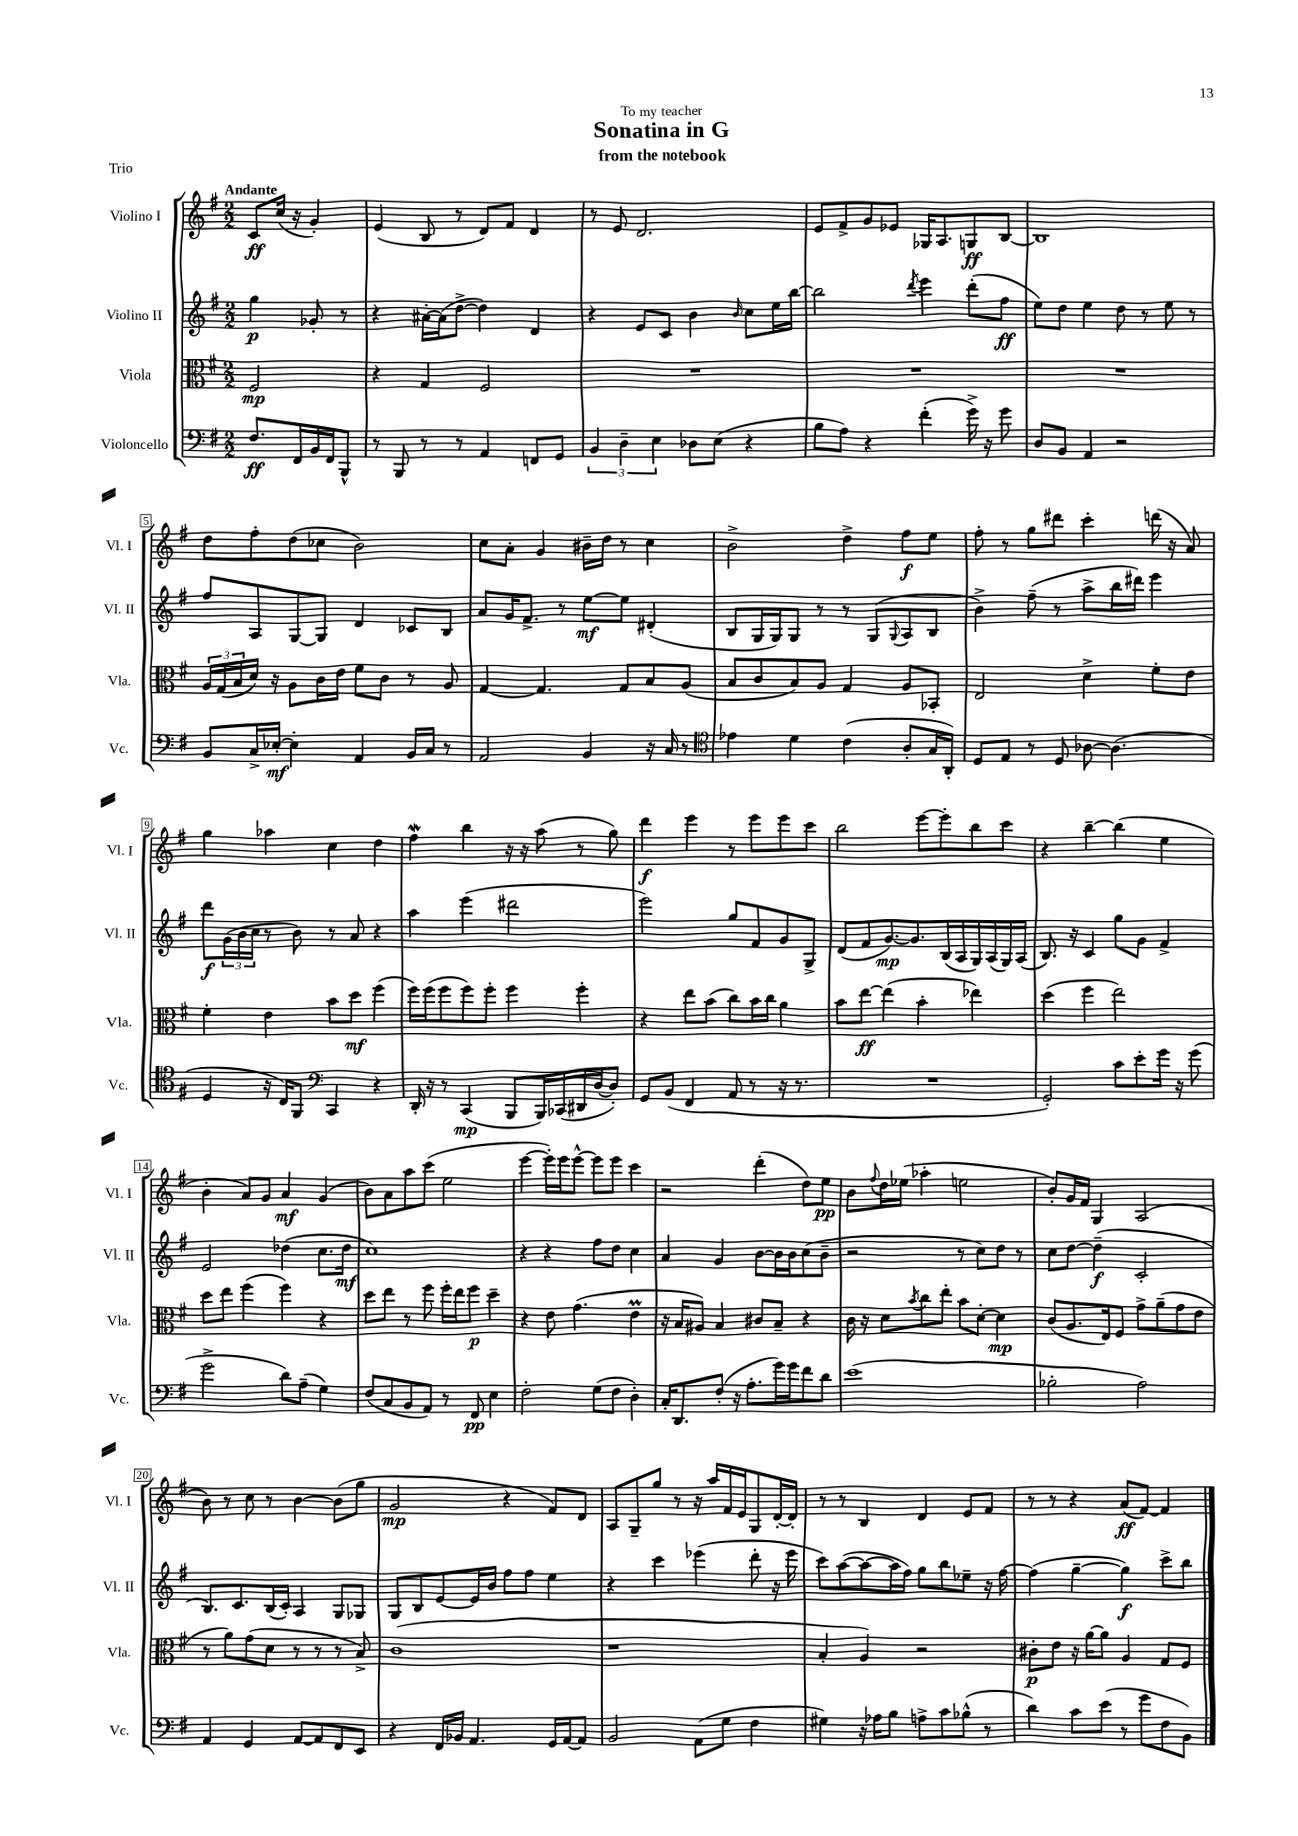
\header { title = "Sonatina in G" subtitle = "from the notebook" dedication = "To my teacher" piece = "Trio" }
<<
\new StaffGroup <<
\new Staff = "s0" \with { instrumentName = "Violino I" shortInstrumentName = "Vl. I" } {
    \clef treble \key g \major \numericTimeSignature \time 2/2 \partial 2 \tempo "Andante"
    c'8\ff c''16( r16 g'4-.) |
    e'4( b8 r8 d'8) fis'8 d'4 |
    r8 e'8 d'2. |
    e'8 fis'8-> g'8 ees'8 ges16 a8. g8\ff b8~ |
    b1 |
    d''8 fis''8-. d''8( ces''8 b'2) |
    c''8 a'8-. g'4 bis'16-- d''16 r8 c''4 |
    b'2-> d''4-> fis''8\f e''8 |
    fis''8-. r8 g''8 dis'''8 c'''4-. d'''16( r16 a'8) |
    g''4 aes''4 c''4 d''4 |
    fis''4\mordent b''4 r16 r16 a''8( r8 g''8) |
    d'''4\f e'''4 r8 e'''8 e'''8 c'''8 |
    b''2 e'''8~ e'''8-. b''8 c'''8 |
    r4 b''4~-- b''4( e''4 |
    b'4-. a'8) g'8 a'4\mf g'4( |
    b'8) a'8 a''8 c'''8( e''2 |
    e'''4~ e'''16-.) e'''16 e'''8~-^ e'''8 e'''8 c'''4 |
    r2 d'''4-.( d''8) e''8\pp |
    b'8 \appoggiatura { fis''8 } d''16 ees''16( aes''4-. e''2 |
    b'8-.) g'16 fis'16 g4 a2( |
    b'8) r8 c''8 r8 b'4~ b'8( g''8 |
    g'2\mp r4 fis'8) d'8 |
    a8 g8-- g''8 r8 r16 a''16 fis'16 e'16 g8 d'16~-. d'16-. |
    r8 r8 b4 d'4 e'8 fis'8 |
    r8 r8 r4 a'8\ff( fis'8~) fis'4 \bar "|." |
}
\new Staff = "s1" \with { instrumentName = "Violino II" shortInstrumentName = "Vl. II" } {
    \clef treble \key g \major \numericTimeSignature \time 2/2 \partial 2
    g''4\p ges'8-. r8 |
    r4 ais'16~-. ais'16( d''8~-> d''4) d'4 |
    r4 e'8 c'8 b'4 \grace { b'16 } c''8 e''16 b''16~ |
    b''2 \acciaccatura { d'''8 } e'''4 d'''8-.( fis''8\ff |
    e''8) d''8 e''4 d''8 r8 e''8 r8 |
    fis''8 a8 g8~ g8 d'4 ces'8 b8 |
    a'8 g'16 fis'8.-> r8 e''8~\mf e''8 dis'4-.( |
    b8 g16 g16) g8 r8 r8 g8( \appoggiatura { g8 } a8 b8 |
    b'4->) fis''8--( r8 a''8-> b''16 dis'''16) e'''4 |
    d'''8\f \tuplet 3/2 { g'16( b'16 c''16 } r8 b'8) r8 a'8 r4 |
    a''4 e'''4( dis'''2 |
    e'''2) g''8 fis'8 g'8 g8-> |
    d'8( fis'8 g'8.~\mp) g'8. b16( a16 g16) a16( g16) a16( |
    b8.) r16 c'4 g''8 g'8 fis'4-> |
    e'2 des''4( c''8. des''16\mf |
    c''1) |
    r4 r4 fis''8 d''8 c''4 |
    a'4 g'4 b'8~ b'16 b'16 c''8( b'8-- |
    r2 r8 c''8) d''8 r8 |
    c''8 d''8~ d''4--\f( c'2-. |
    b8.) c'8. b16( c'16-.) a4 g8 ges8 |
    g8 b8 e'8~ e'16 b'16 fis''8 fis''8 e''4 |
    r4 c'''4 ees'''4( d'''8-. r16 ees'''16 |
    c'''8) a''8~( a''8~ a''16 fis''16) g''8 b''8 ees''8-- r16 fis''16~ |
    fis''4( g''4~-- g''4\f) c'''8-> b''8 \bar "|." |
}
\new Staff = "s2" \with { instrumentName = "Viola" shortInstrumentName = "Vla." } {
    \clef alto \key g \major \numericTimeSignature \time 2/2 \partial 2
    fis2\mp |
    r4 g4 fis2 |
    R1 |
    R1 |
    R1 |
    \tuplet 3/2 { a16 g16( b16 } d'16) r16 a8 c'16 e'16 fis'8 c'8 r8 a8 |
    g4~ g4. g8 b8 a8( |
    b8 c'8 b8) a8 g4 a8 bes,8-. |
    e2 d'4-> fis'8-. e'8 |
    fis'4-. e'4 b'8 d''8\mf fis''4( |
    fis''16) fis''16( fis''8 fis''8) fis''8-. fis''4 fis''4-. |
    r4 e''8 b'8( c''8) b'16 c''16 a'4 |
    b'8 e''8~\ff e''4( b'4-. ees''4) |
    d''4( fis''4 e''2) |
    d''8 e''8 fis''4( fis''4) r4 |
    d''8 e''8 r8 fis''8 fis''16-. e''16 fis''8\p d''4-- |
    r4 e'8 g'4.( e'4\prall |
    r16 b16 ais8) b4 cis'8 b8-- r4 |
    c'16 r16 d'8 \acciaccatura { b'8 } c''8 e''8-. b'8 d'8~-. d'4\mp |
    c'8( a8. e16) fis8 g'8-> a'8--( g'8 e'8 |
    r8 a'8) g'8( d'8 r8 r8 r8 b8->) |
    c'1( |
    r1 |
    b4-. a4) r2 |
    cis'8-.\p e'8 r16 a'16~ a'8 a4 g8 fis8 \bar "|." |
}
\new Staff = "s3" \with { instrumentName = "Violoncello" shortInstrumentName = "Vc." } {
    \clef bass \key g \major \numericTimeSignature \time 2/2 \partial 2
    fis8.\ff fis,16 b,16 fis,16 b,,8-^ |
    r8 b,,8 r8 r8 a,4 f,8 g,8 |
    \tuplet 3/2 { b,4 d4-- e4 } des8 e8( r4 |
    b8 a8) r4 fis'4-.( g'16->) r16 g'8 |
    d8 b,8 a,4 r2 |
    b,8 c16-> ees16~-.\mf ees4-. a,4 b,16 c16 r8 |
    a,2 b,4 r16 c16 r8 |
    \clef tenor ees'4 d'4 c'4( a8-. g16 a,16-.) |
    d8 e8 r8 d8 aes8~ aes4.( |
    d4 r16 c16) fis,8 \clef bass c,4 r4 |
    d,16-. r16 r8 c,4\mp( b,,8 b,,16) ces,16( dis,16 d16~ d8-.) |
    g,8 b,8( fis,4 a,8 r8 r16 r8. |
    R1 |
    g,2-.) c'8 e'8-. g'16 r16 g'8( |
    g'2-> d'8) a8--( g4) |
    fis8( c8 b,8 a,8) r8 fis,8\pp e4 |
    fis2-. g8( fis8 d4-.) |
    c16-. d,8. fis8-.( r16 a8.-. g'16) g'16 fis'8 d'8 |
    e'1( |
    bes2-. a2) |
    a,4 g,4 a,8~ a,8 fis,8 e,8 |
    r4 fis,16 bes,16 a,4. g,16 a,16~ a,8 |
    b,2 a,8( g8 fis4 |
    gis4) r16 aes16 b8 a8-> c'8 bes8-^( r8 |
    d'4) c'8 e'8( r8 g'8 fis8 b,8) \bar "|." |
}
>>
>>
\layout { \context { \Score \override BarNumber.stencil = #(make-stencil-boxer 0.1 0.3 ly:text-interface::print) } }
